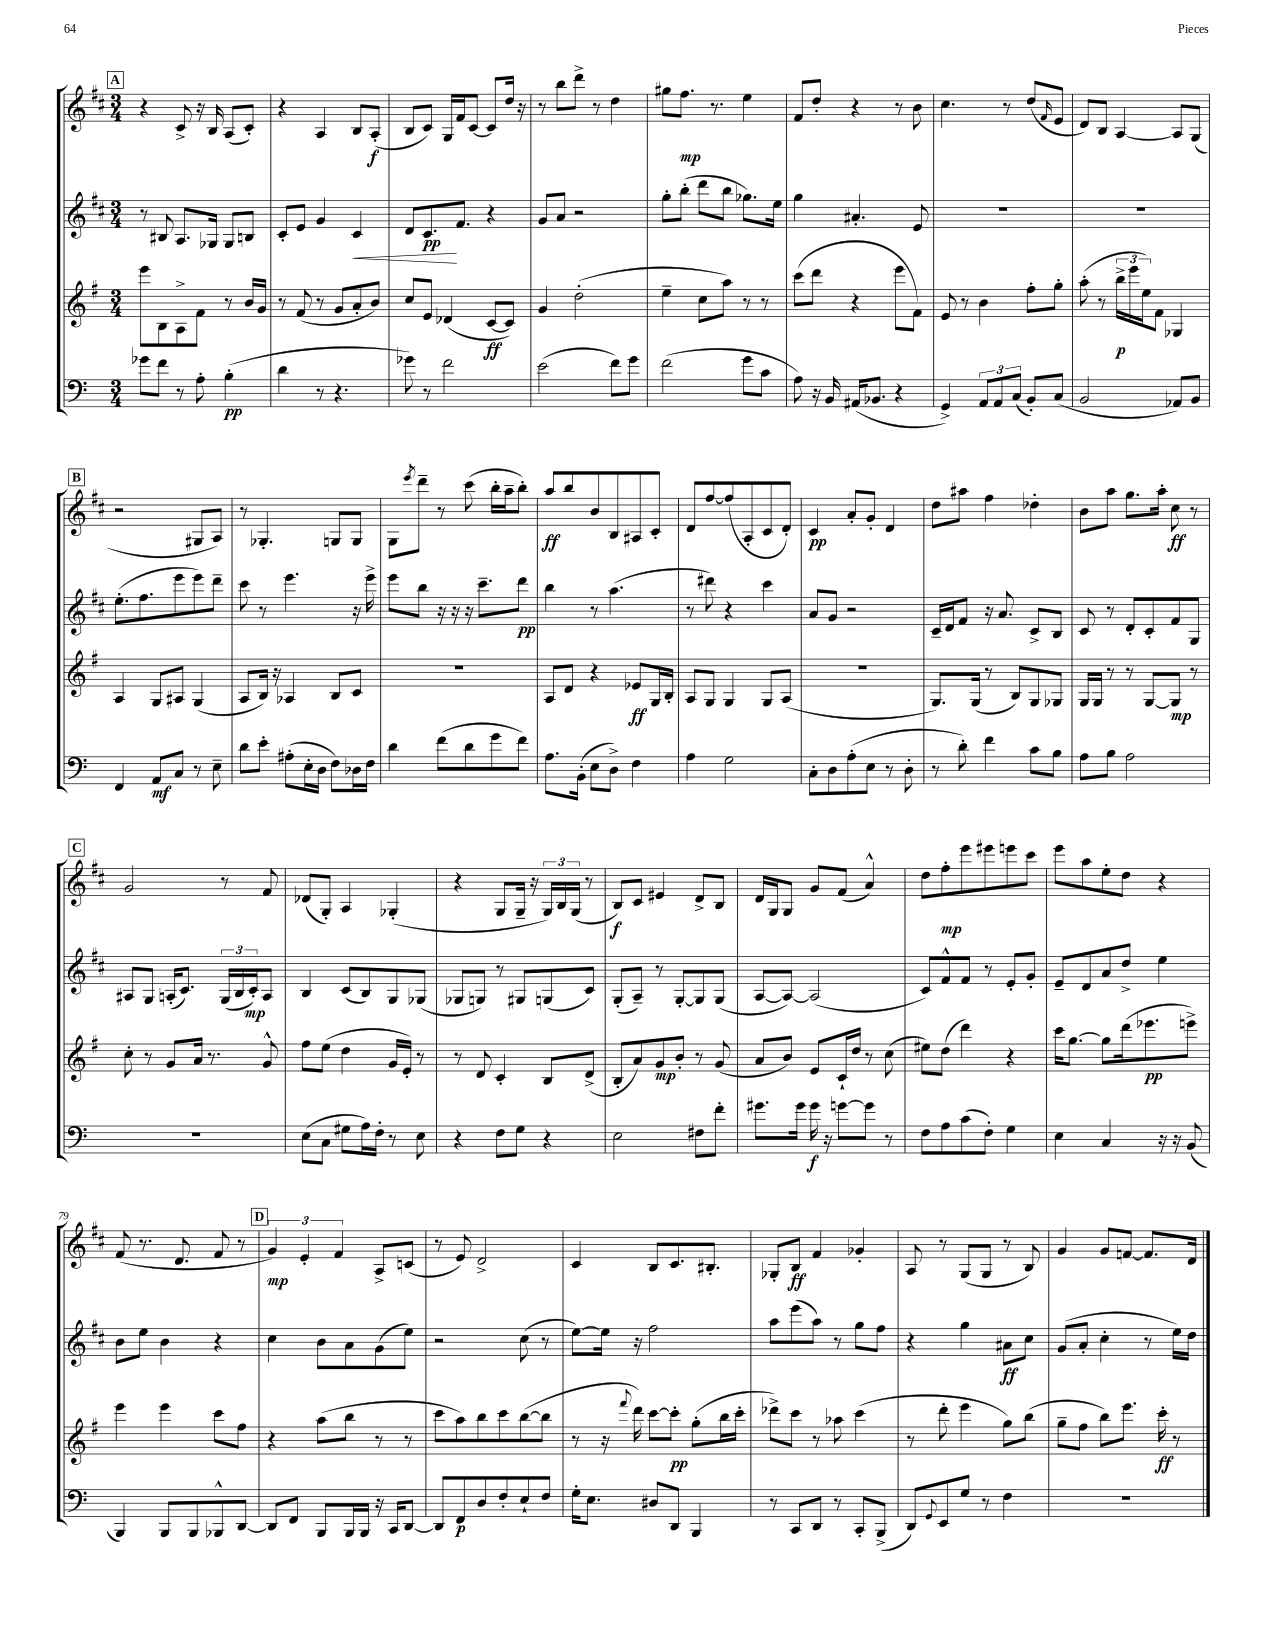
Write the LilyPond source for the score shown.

<<
\new StaffGroup <<
\new Staff = "s0" {
    \clef treble \key d \major \numericTimeSignature \time 3/4
    \mark \markup { \box "A" } r4 cis'8-> r16 b16 a8( cis'8-.) |
    r4 a4 b8 a8-.\f( |
    b8 cis'8) g16 fis'16 cis'8~ cis'8 d''16 r16 |
    r8 b''8 d'''8-> r8 d''4 |
    gis''8 fis''8.\mp r8. e''4 |
    fis'8 d''8-. r4 r8 b'8 |
    cis''4. r8 d''8( \grace { fis'16 } e'8 |
    d'8) b8 a4~ a8 g8( |
    \mark \markup { \box "B" } r2 gis8 a8) |
    r8 ges4.-. g8 g8 |
    g8 \acciaccatura { e'''8 } d'''8-- r8 cis'''8( b''16-. a''16-- b''8-.) |
    a''8\ff b''8 b'8 b8 ais8 cis'8-. |
    d'8 fis''8~ fis''8( a8-. cis'8 d'8-.) |
    cis'4\pp a'8-. g'8-. d'4 |
    d''8 ais''8 fis''4 des''4-. |
    b'8 a''8 g''8. a''16-. cis''8\ff r8 |
    \mark \markup { \box "C" } g'2 r8 fis'8 |
    des'8( g8-.) a4 ges4-.( |
    r4 g8 g16-- r16 \tuplet 3/2 { g16) b16 g16( } r8 |
    b8\f) cis'8 eis'4 d'8-> b8 |
    d'16 g16 g8 g'8 fis'8( a'4-^) |
    d''8 fis''8-.\mp e'''8 eis'''8 e'''8 cis'''8 |
    e'''8 a''8 e''8-. d''8 r4 |
    fis'8( r8. d'8. fis'8 r8 |
    \mark \markup { \box "D" } \tuplet 3/2 { g'4\mp) e'4-. fis'4 } a8-> c'8( |
    r8 e'8) d'2-> |
    cis'4 b8 cis'8. bis8.-. |
    ges8-. b8\ff fis'4 ges'4-. |
    a8 r8 g8( g8 r8 b8) |
    g'4 g'8 f'8~ f'8. d'16 \bar "|." |
}
\new Staff = "s1" {
    \clef treble \key d \major \numericTimeSignature \time 3/4
    \mark \markup { \box "A" } r8 bis8 a8. ges16 ges8 b8 |
    cis'8-. e'8 g'4 cis'4\< |
    d'8 cis'8.\pp\! fis'8. r4 |
    g'8 a'8 r2 |
    g''8-. b''8-.( d'''8 b''8 ges''8.) e''16 |
    g''4 ais'4.-. e'8 |
    R2. |
    R2. |
    \mark \markup { \box "B" } e''8.-.( fis''8. e'''8 e'''8) d'''8-- |
    cis'''8 r8 e'''4. r16 e'''16-> |
    e'''8 b''8 r16 r16 r16 cis'''8.-- d'''8\pp |
    b''4 r8 a''4.( |
    r8 dis'''8) r4 cis'''4 |
    a'8 g'8 r2 |
    cis'16-- d'16 fis'8 r16 a'8. cis'8-> b8 |
    cis'8 r8 d'8-. cis'8-. fis'8 g8 |
    \mark \markup { \box "C" } ais8 g8 a16-.( cis'8.) \tuplet 3/2 { g16( b16 cis'16-.\mp) } a8 |
    b4 cis'8( b8) g8 ges8( |
    ges8 g8) r8 gis8 g8( cis'8) |
    g8-.( a8--) r8 g8~-. g8 g8( |
    a8~ a8~) a2( |
    cis'8) fis'8-^ fis'8 r8 e'8-. g'8-. |
    e'8-- d'8 a'8 d''8-> e''4 |
    b'8 e''8 b'4 r4 |
    \mark \markup { \box "D" } cis''4 b'8 a'8 g'8( e''8) |
    r2 cis''8( r8 |
    e''8~) e''16 r16 fis''2 |
    a''8 e'''8( a''8) r8 g''8 fis''8 |
    r4 g''4 ais'8\ff cis''8 |
    g'8( a'8-. cis''4-. r8 e''16) d''16 \bar "|." |
}
\new Staff = "s2" {
    \clef treble \key g \major \numericTimeSignature \time 3/4
    \mark \markup { \box "A" } e'''8 b8 a8-> fis'8 r8 b'16 g'16 |
    r8 fis'8( r8 g'8 a'8-. b'8) |
    c''8 e'8 des'4( c'8~\ff c'8) |
    g'4 d''2-.( |
    e''4-- c''8 a''8) r8 r8 |
    c'''8( d'''8 r4 e'''8 fis'8) |
    e'8 r8 b'4 fis''8-. g''8-. |
    a''8-.( r8 \tuplet 3/2 { b''16->\p e'''16 e''16) } fis'8 ges4 |
    \mark \markup { \box "B" } a4 g8 ais8 g4( |
    a8 b16) r16 aes4 b8 c'8 |
    R2. |
    a8 d'8 r4 ees'8\ff g16 b16-. |
    a8 g8 g4 g8 a8( |
    R2. |
    g8.) g16( r8 b8) g8 ges8 |
    g16 g16 r8 r8 g8~ g8\mp r8 |
    \mark \markup { \box "C" } c''8-. r8 g'8 a'16 r8. g'8-^ |
    fis''8 e''8( d''4 g'16 e'16-.) r8 |
    r8 d'8 c'4-. b8 d'8->( |
    b8-. a'8) g'8\mp b'8-. r8 g'8( |
    a'8 b'8) e'8 c'16-! d''16 r8 c''8( |
    eis''8) d''8( d'''4) r4 |
    c'''16 g''8.~ g''8 d'''16( ees'''8.\pp e'''8->) |
    e'''4 e'''4 c'''8 fis''8 |
    \mark \markup { \box "D" } r4 a''8( b''8 r8 r8 |
    c'''8 a''8) b''8 c'''8 b''8~( b''8 |
    r8 r16 \appoggiatura { fis'''8 } d'''16) c'''8~ c'''8-.\pp g''8-.( b''16 c'''16-. |
    des'''8->) c'''8 r8 aes''8 c'''4( |
    r8 d'''8-. e'''4 g''8) b''8( |
    g''8-- fis''8 b''8) e'''8. c'''16-.\ff r8 \bar "|." |
}
\new Staff = "s3" {
    \clef bass \key c \major \numericTimeSignature \time 3/4
    \mark \markup { \box "A" } ges'8 f'8 r8 a8-. b4-.\pp( |
    d'4 r8 r4. |
    ges'8) r8 f'2 |
    e'2( f'8) g'8 |
    f'2( g'8 c'8 |
    a8) r16 b,16 ais,16( bes,8. r4 |
    g,4->) \tuplet 3/2 { a,8 a,8 c8( } b,8-.) c8( |
    b,2 aes,8) b,8 |
    \mark \markup { \box "B" } f,4 a,8\mf c8 r8 e8-- |
    d'8 e'8-. ais8-.( e16-. d16 f8) des16 f16 |
    d'4 f'8( d'8 g'8 f'8) |
    a8. b,16-.( e8 d8->) f4 |
    a4 g2 |
    c8-. d8 a8-.( e8 r8 d8-. |
    r8 d'8-.) f'4 c'8 b8 |
    a8 b8 a2 |
    \mark \markup { \box "C" } R2. |
    e8( c8 gis8 a16) f16-. r8 e8 |
    r4 f8 g8 r4 |
    e2 fis8 f'8-. |
    gis'8. gis'16 gis'16\f r16 g'8~ g'8 r8 |
    f8 a8 c'8( f8-.) g4 |
    e4 c4 r16 r16 b,8( |
    b,,4) b,,8 b,,8 bes,,8-^ d,8~ |
    \mark \markup { \box "D" } d,8 f,8 b,,8 b,,16 b,,16 r16 c,16 d,8~ |
    d,8 f,8\p d8 f8-. e8-! f8 |
    g16-. e8. dis8 d,8 b,,4 |
    r8 c,8 d,8 r8 c,8-. b,,8->( |
    d,8) \appoggiatura { g,8 } e,8 g8 r8 f4 |
    R2. \bar "|." |
}
>>
>>
\layout { \context { \Score currentBarNumber = #56 } }
